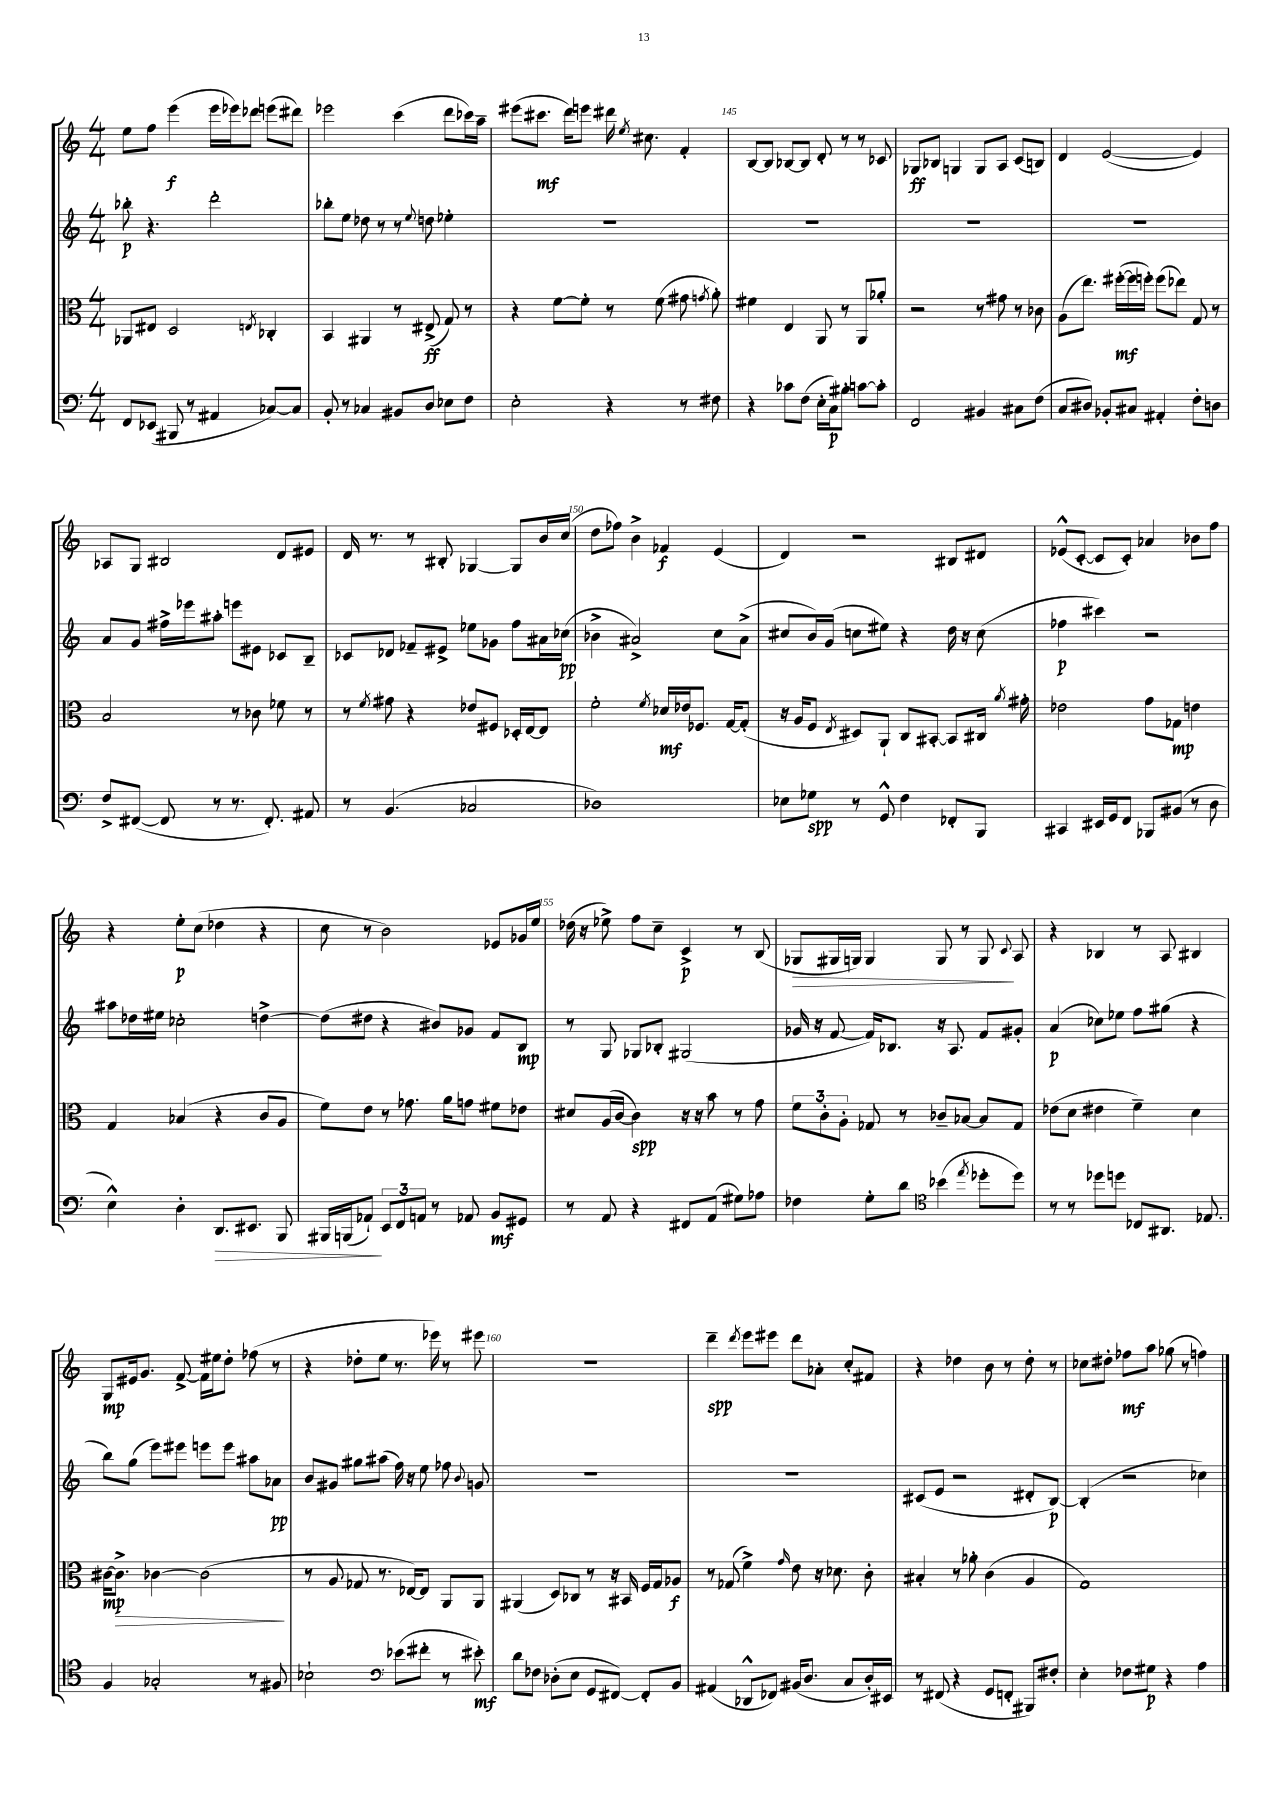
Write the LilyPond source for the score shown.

<<
\new StaffGroup <<
\new Staff = "s0" {
    \clef treble \key c \major \numericTimeSignature \time 4/4
    \autoBeamOff e''8[ f''8] e'''4\f( e'''16[ ees'''16) des'''8] e'''8[( dis'''8]) |
    ees'''2 c'''4( d'''8[ ces'''16) a''16]-- |
    eis'''8[( cis'''8.]\mf d'''16[) e'''8] dis'''16 \acciaccatura { e''8 } cis''8. f'4-. |
    b8[~ b8] bes8[~ bes8] d'8-. r8 r8 ces'8 |
    ges8[\ff bes8] g4 g8[ a8] c'8[( b8]) |
    d'4 e'2~( e'4) |
    aes8[ g8] bis2 d'8[ eis'8] |
    d'16 r8. r8 bis8-. ges4~ ges8[ b'16 c''16]( |
    d''8[ fes''8]) b'4-> fes'4\f e'4( |
    d'4) r2 bis8[ dis'8] |
    ees'8[-^( c'8]~-. c'8[ c'8]-.) aes'4 bes'8[ f''8] |
    r4 e''8[-.\p c''8]( des''4 r4 |
    c''8 r8 b'2) ees'8[ ges'16 e''16] |
    des''16( r16 ees''8->) f''8[ c''8]-- c'4->\p r8 b8( |
    ges8[\> gis16 g16]) g4 g8 r8 g8\! \appoggiatura { c'8 } a8 |
    r4 bes4 r8 a8 bis4 |
    g8[\mp eis'16 g'8.] f'8~-> f'16[ eis''16 d''8]-. fes''8( r8 |
    r4 des''8[-. e''8] r8. ees'''16) r8 eis'''8 |
    R1 |
    d'''4--\spp \acciaccatura { d'''8 } e'''8[ eis'''8] d'''8[ aes'8]-. c''8[-. fis'8] |
    r4 des''4 b'8 r8 des''8-. r8 |
    ces''8[ dis''8]-. fes''8[\mf a''8] ges''8( r8 f''4) \bar "|." |
}
\new Staff = "s1" {
    \clef treble \key c \major \numericTimeSignature \time 4/4
    \autoBeamOff bes''8-.\p r4. d'''2-. |
    bes''8[-. e''8] des''8 r8 r8 \appoggiatura { e''8 } d''8 ees''4-. |
    R1 |
    R1 |
    R1 |
    R1 |
    a'8[ g'8] fis''16[-> ees'''16 ais''8]-. e'''8[ eis'8] ces'8[ b8]-- |
    ces'8[ des'8] fes'8[-- eis'8]-> ees''8[ ges'8] f''8[ ais'16 ces''16]\pp( |
    bes'4-> ais'2->) c''8[ ais'8]->( |
    cis''8[ b'16) g'16]( c''8[ eis''8]) r4 d''16 r16 c''8( |
    fes''4\p cis'''4) r2 |
    ais''8[ des''16 eis''16] ces''2-. d''4~-> |
    d''8[( dis''8] r4 bis'8[) ges'8] f'8[ b8]\mp |
    r8 g8 ges8[ bes8]-. gis2( |
    ges'16 r16 f'8~ f'16[) bes8.] r16 a8. f'8[ gis'8]-. |
    a'4\p( ces''8[) ees''8] f''8[ gis''8]( r4 |
    b''8[) g''8]( e'''8[) eis'''8] e'''8[ e'''8] ais''8[ aes'8]\pp |
    b'8[ gis'8] gis''8[ ais''8]( f''16) r16 e''8 fes''8 \appoggiatura { b'8 } g'8 |
    R1 |
    R1 |
    cis'8[( e'8] r2 dis'8[-. b8]~\p) |
    b4-.( r2 ces''4) \bar "|." |
}
\new Staff = "s2" {
    \clef alto \key c \major \numericTimeSignature \time 4/4
    \autoBeamOff aes,8[ eis8] d2 \acciaccatura { e8 } ces4-. |
    b,4 ais,4 r8 eis8->\ff( g8) r8 |
    r4 f'8[~ f'8]-. r8 f'8( gis'8 \acciaccatura { g'8 } a'8-.) |
    fis'4 e4 a,8 r8 a,8[ aes'8]-. |
    r2 r8 gis'8 r8 ces'8 |
    a8[( e''8.]) fis''16[~-.\mf( fis''16 f''16]-.) f''8[( ees''8]) g8 r8 |
    b2 r8 ces'8 fes'8 r8 |
    r8 \acciaccatura { f'8 } gis'8 r4 ees'8[ fis8] des16[-. e16~ e8] |
    f'2-. \acciaccatura { f'8 } des'16[\mf ees'16 fes8.] g16[~ g8]-.( |
    r16 a16[ f8] \acciaccatura { e8 } dis8[) a,8]-! c8[ bis,8]~-. bis,8[ cis16] \acciaccatura { a'8 } gis'16-. |
    ees'2 g'8[ ges8]\mp e'4 |
    g4 bes4( r4 c'8[ a8] |
    f'8[) e'8] r8 ges'8. a'16[ g'8] fis'8[ ees'8] |
    dis'8[ a16( c'16]~ c'4\spp) r16 r16 b'8 r8 g'8 |
    \tuplet 3/2 { f'8[ c'8-. a8]-. } ges8 r8 ces'8[-- bes8]~ bes8[ ges8] |
    ees'8[( d'8] eis'4 f'4--) d'4 |
    cis'16[~\mp cis'8.]->\> ces'4~ ces'2\!( |
    r8 a8 ges8 r8. ees16[~) ees8] a,8[ a,8] |
    ais,4( d8[) ces8] r8 r16 bis,16 f16[ g16 aes8]\f |
    r8 ges8( f'4->) \grace { g'16 } e'8 r16 des'8. c'8-. |
    bis4-. r8 aes'8-. c'4( a4 |
    g1) \bar "|." |
}
\new Staff = "s3" {
    \clef bass \key c \major \numericTimeSignature \time 4/4
    \autoBeamOff f,8[ ees,8]( bis,,8 r8 ais,4 ces8[~) ces8] |
    b,8-. r8 ces4 bis,8[ d8] ees8[ f8] |
    e2-. r4 r8 fis8 |
    r4 ces'8[ f8]( e16[-. c16\p) bis8]-. c'8[~ c'8]-. |
    f,2 bis,4 cis8[ f8]( |
    c8[ dis8]) bes,8[-. cis8] ais,4-. f8[-. d8] |
    f8[-> fis,8]~( fis,8 r8 r8. fis,8.-.) ais,8 |
    r8 b,4.( ces2 |
    des1) |
    ees8[ ges8]\spp r8 g,8-^ f4 fes,8[-. b,,8] |
    cis,4 eis,16[ g,16 f,8] bes,,8[ bis,8]( r8 d8 |
    e4-^) d4-. d,8.[\> eis,8.] b,,8 |
    bis,,16[ b,,16( aes,8]-!\!) \tuplet 3/2 { e,8[ f,8 a,8] } r8 aes,8 b,8[\mf gis,8] |
    r8 a,8 r4 fis,8[ a,8]( gis8[) aes8] |
    fes4 g8[-. d'8] \clef tenor bes'4( \acciaccatura { e''8 } des''8[-. des''8]) |
    r8 r8 des''8[ d''8] ces8[ ais,8.] ees8. |
    f4 ges2-. r8 fis8 |
    bes2-! \clef bass ees'8[( fis'8]-. r8 eis'8-.\mf) |
    d'8[ fes8] des8[-.( e8] g,8[ fis,8]~) fis,8[-. b,8] |
    ais,4( des,8[-^ fes,8]) bis,16[( d8.] c8[ d16-.) eis,16] |
    r8 fis,8( r4 g,8[ f,8]-. bis,,8[) fis8]-. |
    e4-. fes8[ gis8]\p r4 a4 \bar "|." |
}
>>
>>
\layout { \context { \Score currentBarNumber = #142 \override BarNumber.break-visibility = ##(#f #t #t) barNumberVisibility = #(every-nth-bar-number-visible 5) } }
